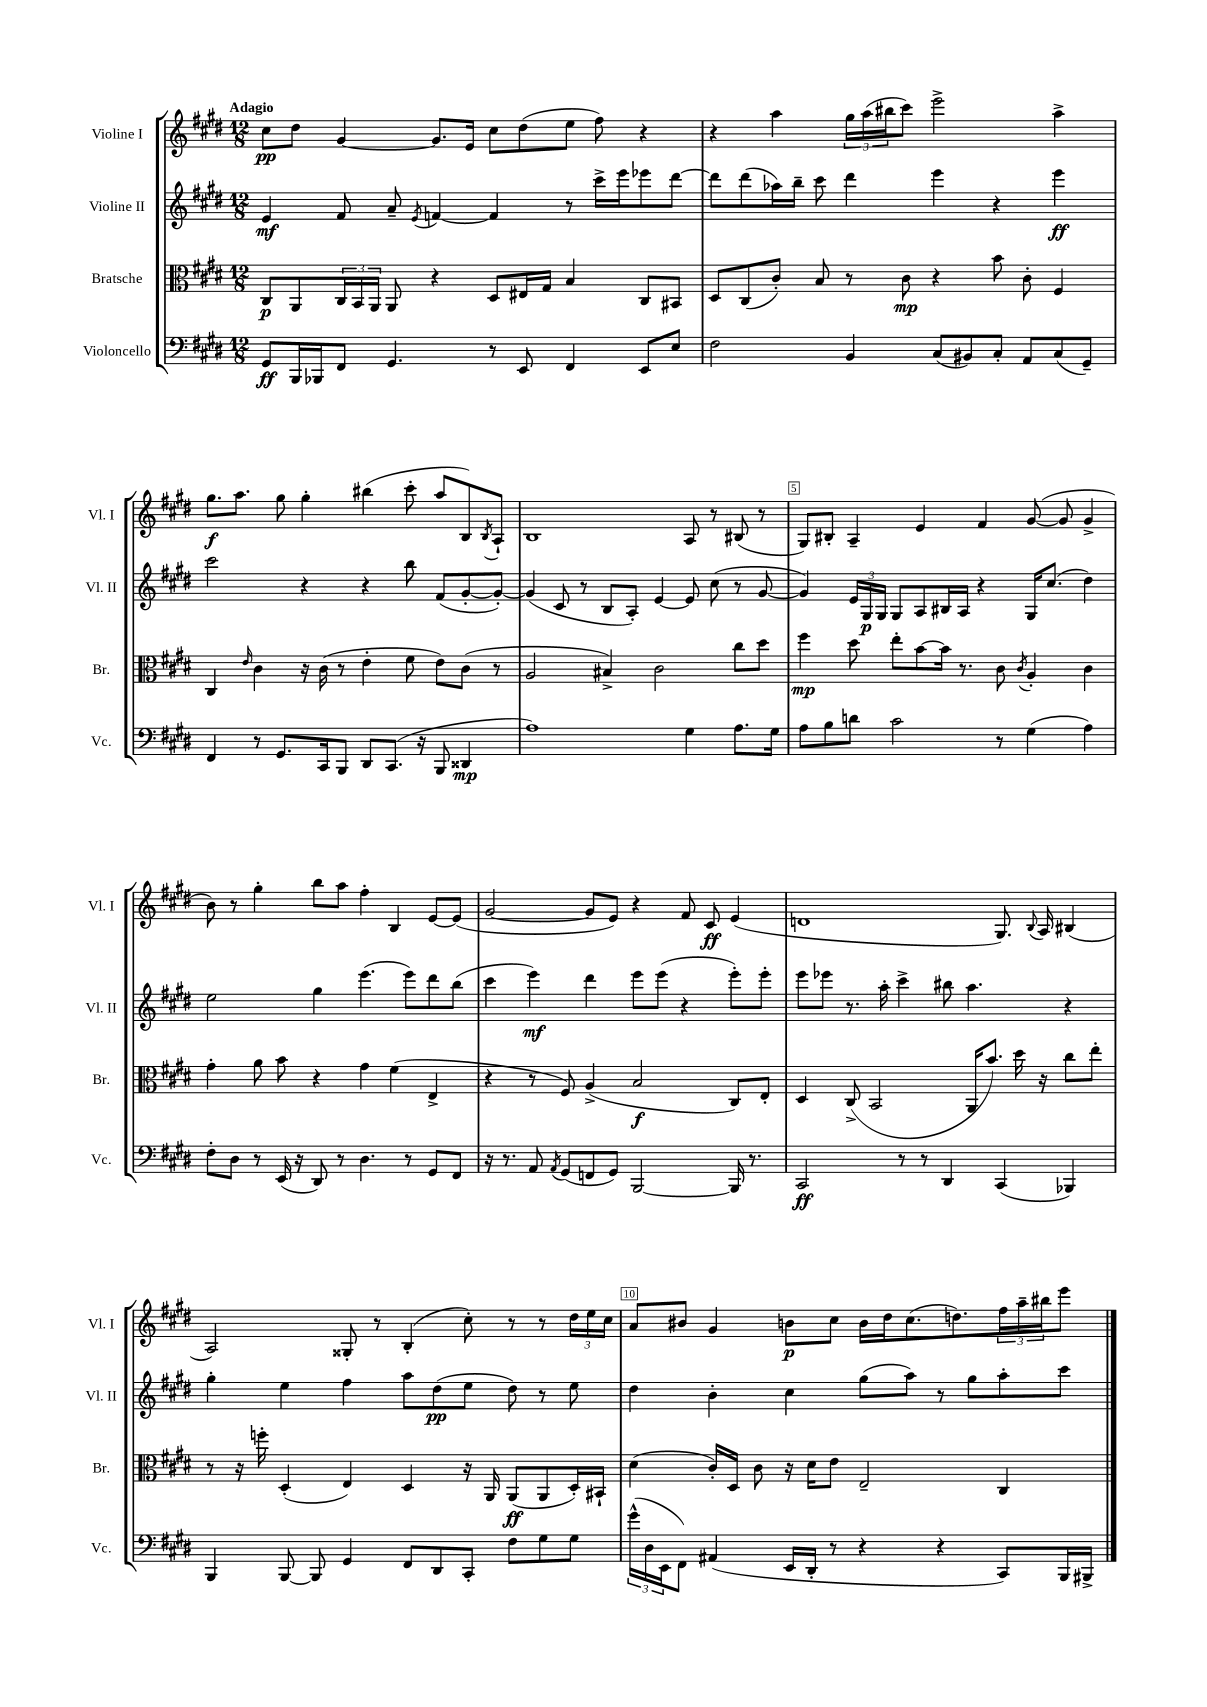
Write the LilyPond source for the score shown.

<<
\new StaffGroup <<
\new Staff = "s0" \with { instrumentName = "Violine I" shortInstrumentName = "Vl. I" } {
    \clef treble \key e \major \numericTimeSignature \time 12/8 \tempo "Adagio"
    cis''8\pp dis''8 gis'4~ gis'8. e'16 cis''8 dis''8( e''8 fis''8) r4 |
    r4 a''4 \tuplet 3/2 { gis''16 a''16( bis''16 } cis'''8) e'''2-> a''4-> |
    gis''8.\f a''8. gis''8 gis''4-. bis''4( cis'''8-. a''8 b8) \acciaccatura { b8 } a8-! |
    b1 a8 r8 bis8( r8 |
    gis8) bis8-. a4-- e'4 fis'4 gis'8~( gis'8 gis'4-> |
    b'8) r8 gis''4-. b''8 a''8 fis''4-. b4 e'8~ e'8( |
    gis'2~ gis'8 e'8) r4 fis'8 cis'8\ff e'4( |
    d'1 gis8.) \appoggiatura { b8 } a16 bis4( |
    a2) gisis8-. r8 b4-.( cis''8-.) r8 r8 \tuplet 3/2 { dis''16 e''16 cis''16 } |
    a'8 bis'8 gis'4 b'8\p cis''8 b'16 dis''16 cis''8.( d''8.) \tuplet 3/2 { fis''16 a''16-- bis''16 } e'''8 \bar "|." |
}
\new Staff = "s1" \with { instrumentName = "Violine II" shortInstrumentName = "Vl. II" } {
    \clef treble \key e \major \numericTimeSignature \time 12/8
    e'4\mf fis'8 a'8-- \acciaccatura { e'8 } f'4~ f'4 r8 cis'''16-> e'''16 ees'''8 dis'''8~ |
    dis'''8 dis'''8( aes''16) b''16-- cis'''8 dis'''4 e'''4 r4 e'''4\ff |
    cis'''2 r4 r4 b''8 fis'8( gis'8~-. gis'8~-.) |
    gis'4( cis'8 r8 b8 a8-.) e'4~ e'8 cis''8( r8 gis'8~ |
    gis'4) \tuplet 3/2 { e'16 gis16\p gis16 } gis8 a8 bis16 a16 r4 gis16 cis''8.( dis''4) |
    e''2 gis''4 e'''4.( e'''8) dis'''8 b''8( |
    cis'''4 e'''4\mf) dis'''4 e'''8 e'''8( r4 e'''8-.) e'''8-. |
    e'''8 ees'''8 r8. a''16-. cis'''4-> bis''8 a''4. r4 |
    gis''4-. e''4 fis''4 a''8 dis''8\pp( e''8 dis''8) r8 e''8 |
    dis''4 b'4-. cis''4 gis''8( a''8) r8 gis''8 a''8-. cis'''8 \bar "|." |
}
\new Staff = "s2" \with { instrumentName = "Bratsche" shortInstrumentName = "Br." } {
    \clef alto \key e \major \numericTimeSignature \time 12/8
    cis8\p a,8 \tuplet 3/2 { cis16 b,16 a,16 } a,8 r4 dis8 eis16 gis16 b4 cis8 bis,8 |
    dis8 cis8( cis'8-.) b8 r8 cis'8\mp r4 b'8 cis'8-. fis4 |
    cis4 \grace { e'16 } cis'4 r16 cis'16( r8 e'4-. fis'8 e'8) cis'8( r8 |
    a2 bis4->) cis'2 cis''8 dis''8 |
    fis''4\mp dis''8 e''8-. b'8~ b'16 r8. cis'8 \acciaccatura { cis'8 } a4-. cis'4 |
    gis'4-. a'8 b'8 r4 gis'4 fis'4( e4-> |
    r4 r8 fis8) a4->( b2\f cis8) e8-. |
    dis4 cis8->( b,2 a,16 b'8.) dis''16 r16 cis''8 e''8-. |
    r8 r16 f''16-. dis4-.( e4) dis4 r16 a,16 a,8\ff( a,8 dis16-.) bis,16-! |
    dis'4( cis'16-.) dis16 cis'8 r16 dis'16 e'8 e2-- cis4 \bar "|." |
}
\new Staff = "s3" \with { instrumentName = "Violoncello" shortInstrumentName = "Vc." } {
    \clef bass \key e \major \numericTimeSignature \time 12/8
    gis,8\ff b,,16 bes,,16 fis,8 gis,4. r8 e,8 fis,4 e,8 e8 |
    fis2 b,4 cis8( bis,8) cis8-. a,8 cis8( gis,8--) |
    fis,4 r8 gis,8. cis,16 b,,8 dis,8 cis,8.( r16 b,,8 disis,4\mp |
    a1) gis4 a8. gis16 |
    a8 b8 d'8 cis'2 r8 gis4( a4) |
    fis8-. dis8 r8 e,16( r16 dis,8) r8 dis4. r8 gis,8 fis,8 |
    r16 r8. a,8 \acciaccatura { a,8 } gis,8( f,8 gis,8) b,,2~ b,,16 r8. |
    cis,2\ff r8 r8 dis,4 cis,4( bes,,4) |
    b,,4 b,,8~ b,,8 gis,4 fis,8 dis,8 cis,8-. fis8 gis8 gis8 |
    \tuplet 3/2 { gis'16-^( dis16 e,16 } fis,8) ais,4( e,16 dis,16-. r8 r4 r4 cis,8) b,,16 bis,,16-> \bar "|." |
}
>>
>>
\layout { \context { \Score \override BarNumber.break-visibility = ##(#f #t #t) barNumberVisibility = #(every-nth-bar-number-visible 5) \override BarNumber.stencil = #(make-stencil-boxer 0.1 0.3 ly:text-interface::print) } }
